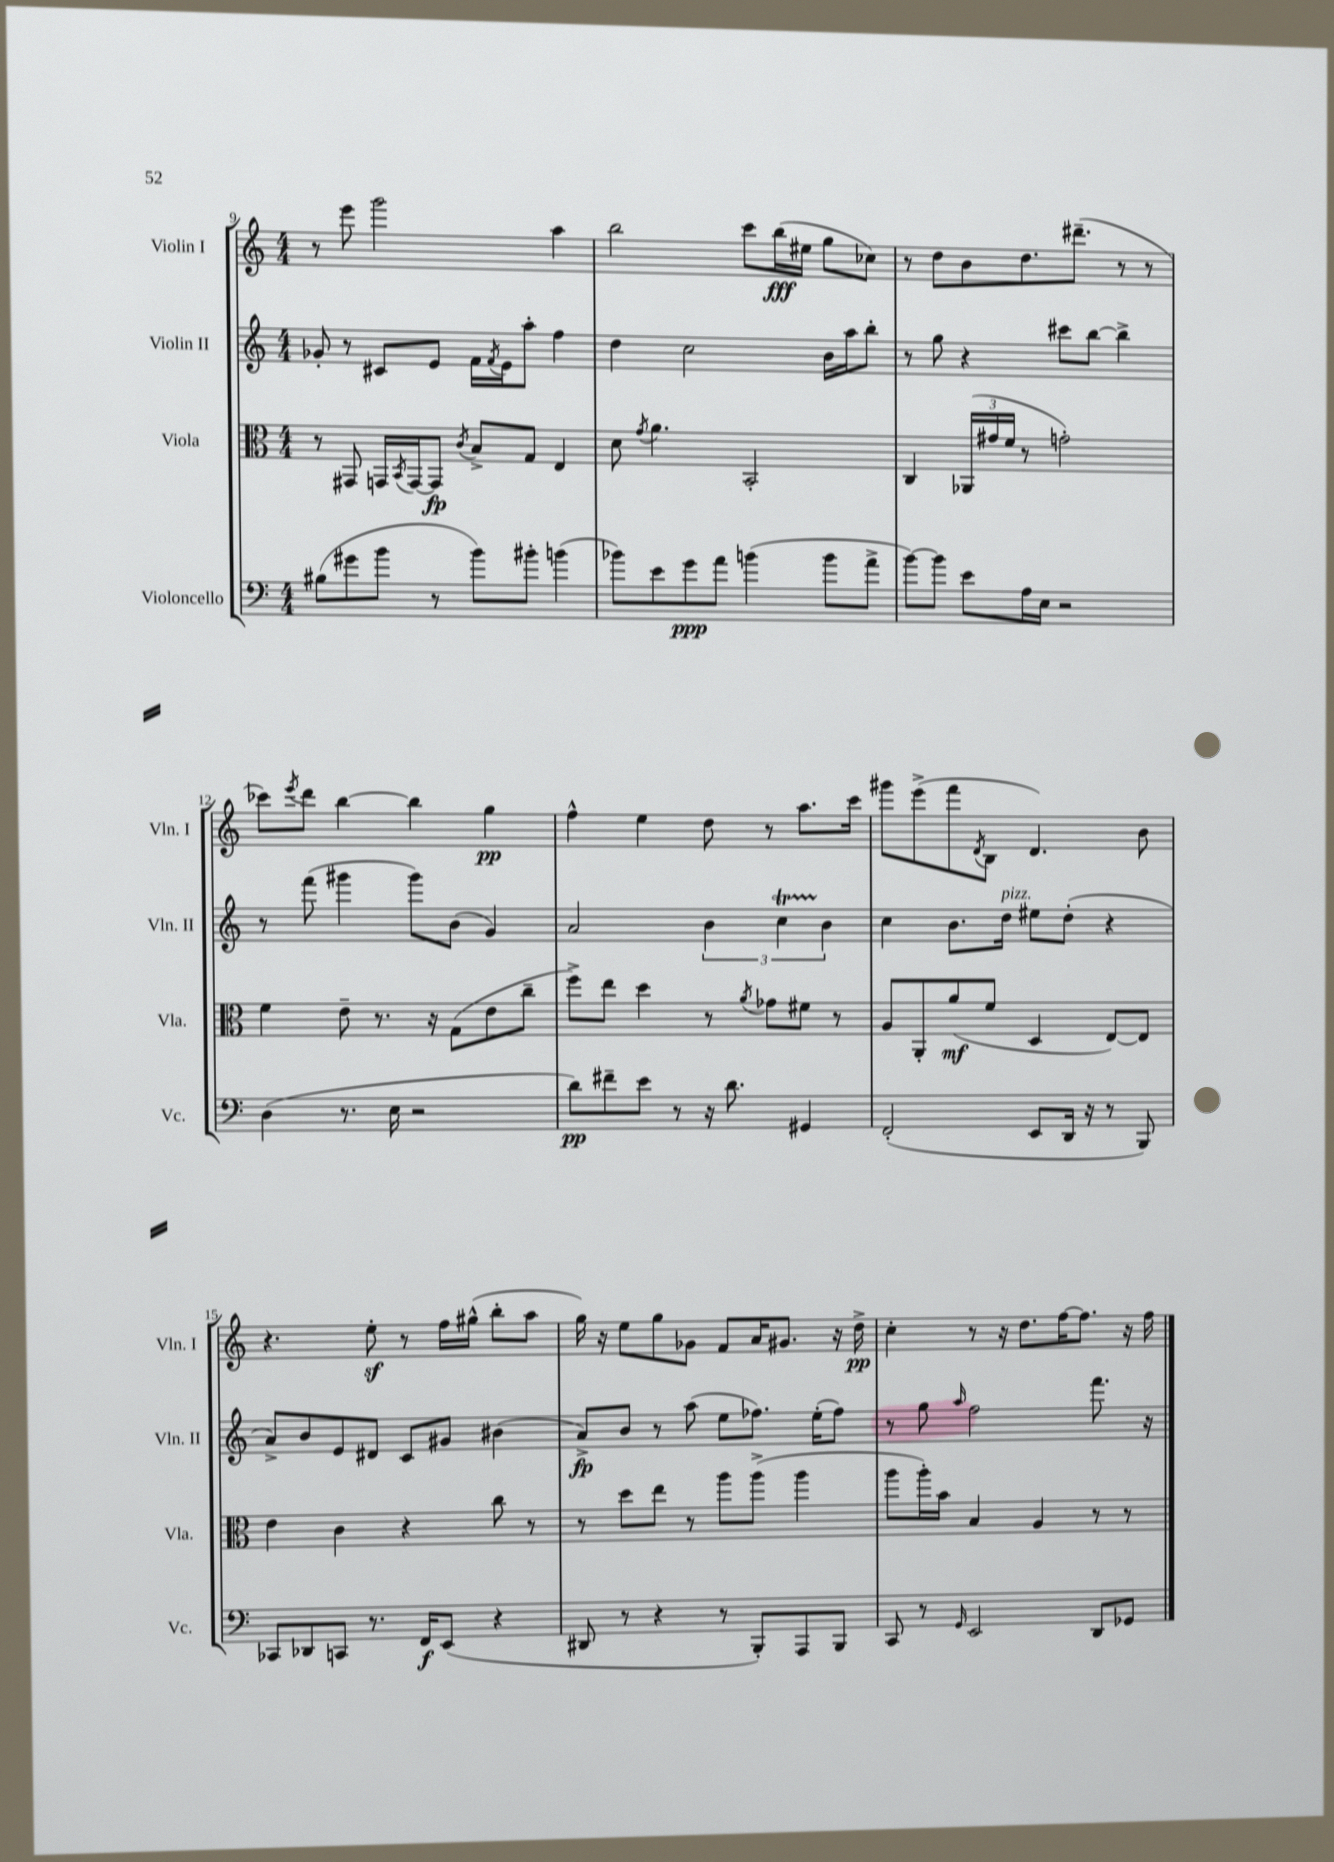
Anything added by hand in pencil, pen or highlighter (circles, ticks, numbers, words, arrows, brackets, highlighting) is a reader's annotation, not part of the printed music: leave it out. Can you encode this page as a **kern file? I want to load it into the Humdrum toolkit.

**kern	**kern	**kern	**kern
*staff4	*staff3	*staff2	*staff1
*clefF4	*clefC3	*clefG2	*clefG2
*k[]	*k[]	*k[]	*k[]
*M4/4	*M4/4	*M4/4	*M4/4
(8B#	8r	8g-'	8r
8g#	8GG#	8r	8eee
8b	16GG	8c#	2ggg
.	8qBB	.	.
.	[16GG	.	.
8r	8GG]	8e	.
.	8qc	.	.
8b)	8B^	16f	.
.	.	8qf	.
.	.	16e	.
8b#'	8G	8aa'	.
(4b	4E	4ff	4aa
=	=	=	=
8b-)	8d	4dd	2bb
.	8qg	.	.
8e	4.a	.	.
8g	.	2cc	.
8a	.	.	.
(4b	2BB'	.	8ccc
.	.	.	(16bb
.	.	.	16ee#
8b	.	16b	8gg
.	.	16aa	.
8a^	.	8bb'	8cc-)
=	=	=	=
[8b)	4C	8r	8r
8b]	.	8gg	8dd
8e	(24AA-	4r	8b
.	24g#	.	.
.	24f	.	.
16A	8r	.	8.dd
16E	.	.	.
2r	2g')	8ccc#	.
.	.	.	(8.ddd#~
.	.	[8bb	.
.	.	4bb^]	8r
.	.	.	8r
=	=	=	=
(4D	4f	8r	8ccc-)
.	.	.	8qeee
.	.	(8fff	8ddd
8.r	8e~	4ggg#	[4bb
.	8.r	.	.
16E	.	.	.
2r	.	8ggg#)	4bb]
.	16r	.	.
.	(8G	(8b	.
.	8e	4g)	4gg
.	8cc~	.	.
=	=	=	=
8d)	8ff^)	2a	4ff^^
8f#~	8ee	.	.
8e	4dd	.	4ee
8r	.	.	.
16r	8r	6b	8dd
8.d	.	.	.
.	8qa	.	.
.	8g-	.	8r
.	.	6cc	.
4GG#	8f#	.	8.aa
.	.	6b	.
.	8r	.	.
.	.	.	16ccc
=	=	=	=
(2FF'	8A	4cc	8ggg#
.	8AA'	.	(8eee^
.	(8a	8.b	8fff
.	.	.	8qd
.	8f	.	8B
.	.	16dd	.
8EE	4D	8ee#	4.d)
16DD	.	(8dd'	.
16r	.	.	.
8r	[8E)	4r	.
8BBB)	8E]	.	8b
=	=	=	=
8CC-	4e	8a^)	4.r
8DD-	.	8b	.
8CC	4c	8e	.
8.r	.	8d#	8ee'
.	4r	8c	8r
16FF	.	.	.
(8EE	.	8g#	16ff
.	.	.	(16gg#^^
4r	8cc	(4b#	8bb'
.	8r	.	8aa
=	=	=	=
8DD#	8r	8a^)	16gg)
.	.	.	16r
8r	8dd	8b	8ee
4r	8ee	8r	8gg
.	8r	(8aa	8g-
8r	8aa	8ee	8f
8BBB')	(8aa^	8.ff-)	16a
.	.	.	8.g#
8AAA	4aa	.	.
.	.	(16ee'	.
8BBB	.	8ff-)	16r
.	.	.	16dd^
=	=	=	=
8CC	8aa	8r	4cc'
8r	16aa')	8gg	.
.	16b	.	.
16qqGG	.	16qqaa	.
2EE	4B	2ff	8r
.	.	.	16r
.	.	.	8.dd
.	4A	.	.
.	.	.	[16ff
.	.	.	8.ff]
8DD	8r	8.fff	.
8GG-	8r	.	16r
.	.	16r	16ff
==	==	==	==
*-	*-	*-	*-
